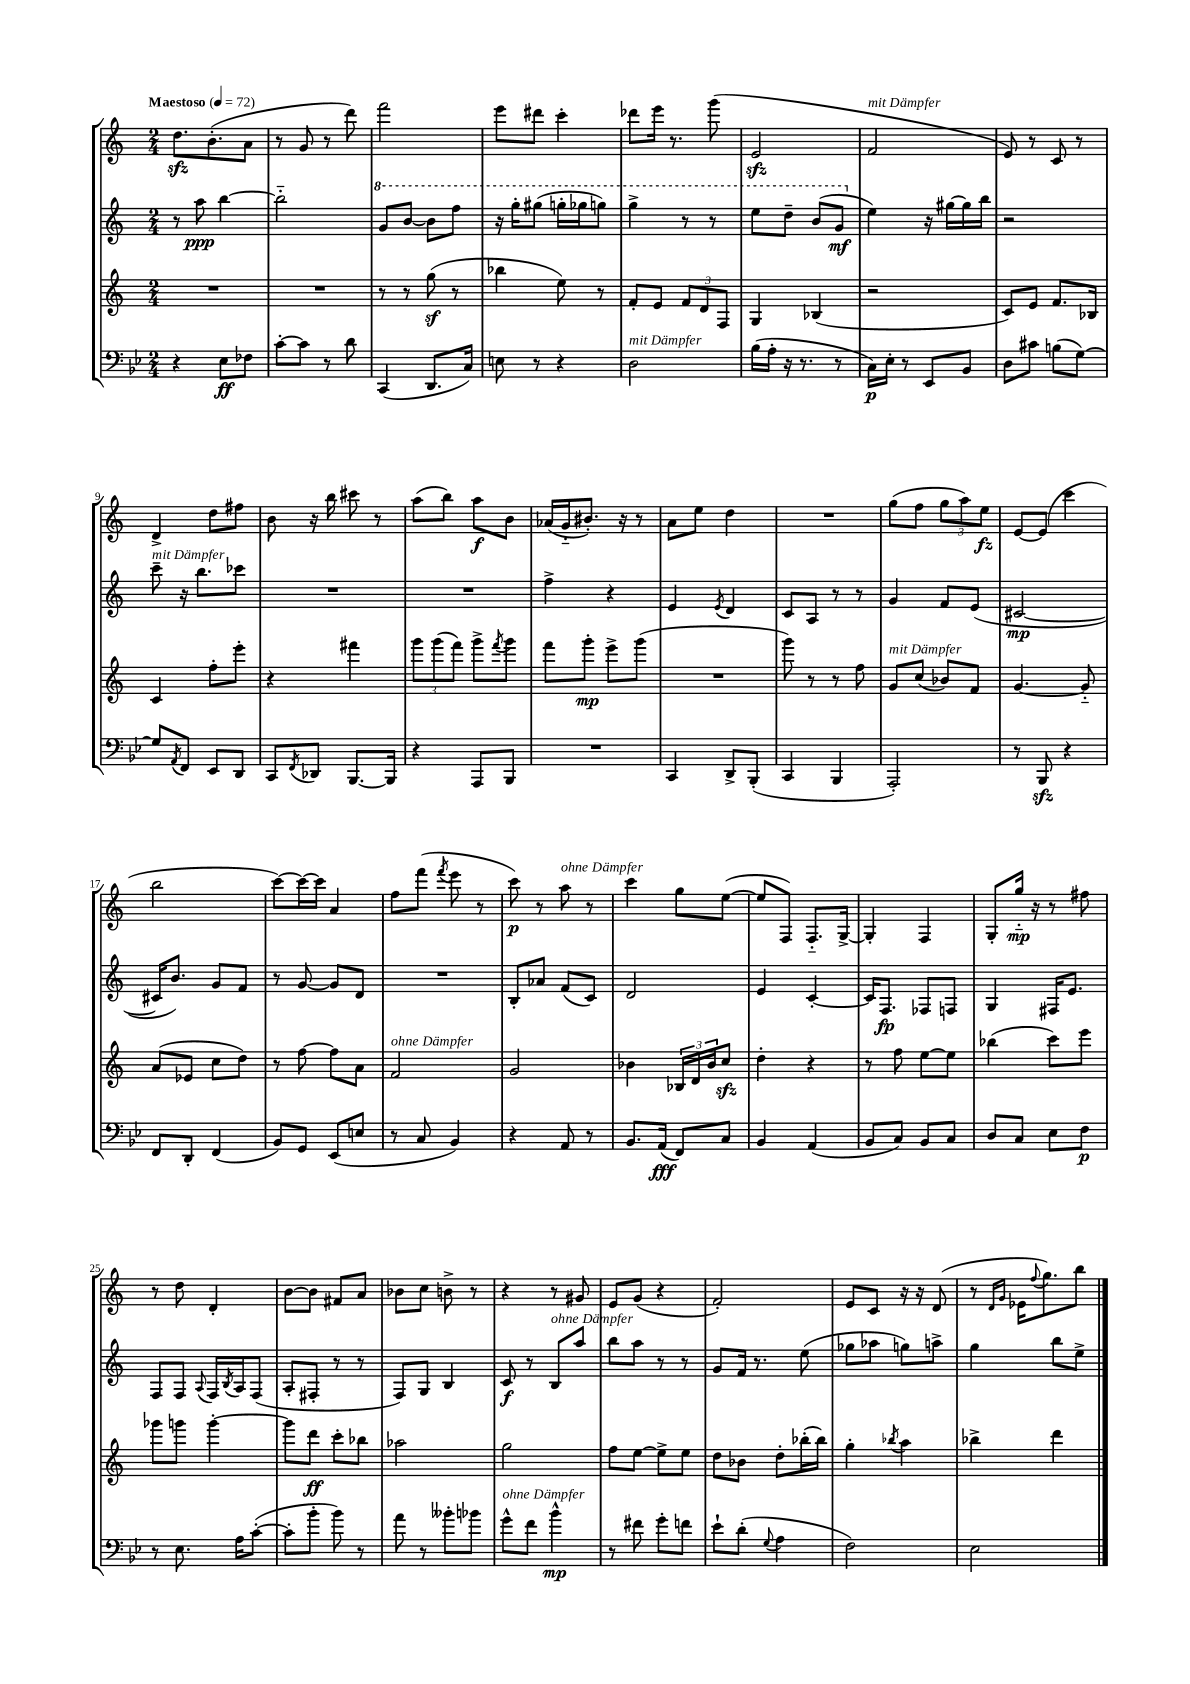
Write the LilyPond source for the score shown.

<<
\new StaffGroup <<
\new Staff = "s0" {
    \clef treble \key c \major \numericTimeSignature \time 2/4 \tempo "Maestoso" 4 = 72
    d''8.\sfz b'8.-.( a'8 |
    r8 g'8 r8 d'''8) |
    f'''2 |
    e'''8 dis'''8 c'''4-. |
    des'''8 e'''16 r8. g'''8( |
    e'2\sfz |
    f'2^\markup { \italic "mit Dämpfer" } |
    e'8) r8 c'8 r8 |
    d'4-> d''8 fis''8 |
    b'8 r16 b''16 cis'''8 r8 |
    a''8( b''8) a''8\f b'8 |
    aes'16( g'16-_ bis'8.-.) r16 r8 |
    a'8 e''8 d''4 |
    R2 |
    g''8( f''8 \tuplet 3/2 { g''8 a''8) e''8\fz } |
    e'8~ e'8( c'''4 |
    b''2 |
    c'''8~) c'''16~ c'''16 a'4 |
    f''8 f'''8( \acciaccatura { f'''8 } e'''8 r8 |
    c'''8\p) r8 a''8^\markup { \italic "ohne Dämpfer" } r8 |
    c'''4 g''8 e''8~( |
    e''8 f8) f8.-_ g16~-> |
    g4-. f4 |
    g8-. g''16-_\mp r16 r8 fis''8 |
    r8 d''8 d'4-. |
    b'8~ b'8 fis'8 a'8 |
    bes'8 c''8 b'8-> r8 |
    r4 r8 gis'8 |
    e'8 g'8( r4 |
    f'2-.) |
    e'8 c'8 r16 r16 d'8( |
    r8 \grace { d'16 g'16 } ees'16 \appoggiatura { f''8 } g''8.) b''8 \bar "|." |
}
\new Staff = "s1" {
    \clef treble \key c \major \numericTimeSignature \time 2/4
    r8 a''8\ppp b''4~ |
    b''2-_ |
    \ottava #1 g''8 b''8~ b''8 f'''8 |
    r16 g'''16-. gis'''8( g'''16-. ges'''16 g'''8) |
    g'''4-> r8 r8 |
    e'''8 d'''8-- b''8( g''8\mf \ottava #0 |
    e''4) r16 gis''16~ gis''16 b''16 |
    r2 |
    c'''8--^\markup { \italic "mit Dämpfer" } r16 b''8. ces'''8 |
    R2 |
    R2 |
    f''4-> r4 |
    e'4 \acciaccatura { e'8 } d'4 |
    c'8 a8 r8 r8 |
    g'4 f'8 e'8( |
    cis'2~\mp |
    cis'16 b'8.) g'8 f'8 |
    r8 g'8~ g'8 d'8 |
    R2 |
    b8-. aes'8 f'8( c'8) |
    d'2 |
    e'4 c'4~-. |
    c'16 f8.\fp fes8 f8 |
    g4 fis16 e'8. |
    f8 f8 \appoggiatura { a8 } f16 \acciaccatura { b8 } a16 f8( |
    a8-. fis8-. r8 r8 |
    f8) g8 b4 |
    c'8\f r8 b8^\markup { \italic "ohne Dämpfer" } a''8 |
    b''8 a''8 r8 r8 |
    g'8 f'16 r8. e''8( |
    ges''8 aes''8 g''8) a''8-> |
    g''4 b''8 e''8-> \bar "|." |
}
\new Staff = "s2" {
    \clef treble \key c \major \numericTimeSignature \time 2/4
    R2 |
    R2 |
    r8 r8 g''8\sf( r8 |
    bes''4 e''8) r8 |
    f'8-. e'8 \tuplet 3/2 { f'8 d'8 f8 } |
    g4 bes4( |
    r2 |
    c'8) e'8 f'8. bes16 |
    c'4 f''8-. e'''8-. |
    r4 fis'''4 |
    \tuplet 3/2 { g'''8 g'''8( f'''8) } g'''8-> \acciaccatura { f'''8 } g'''8 |
    f'''8 g'''8-.\mp e'''8-> g'''8( |
    R2 |
    g'''8) r8 r8 f''8 |
    g'8^\markup { \italic "mit Dämpfer" } c''8( bes'8) f'8 |
    g'4.~ g'8-_ |
    a'8( ees'8 c''8 d''8) |
    r8 f''8~ f''8 a'8 |
    f'2^\markup { \italic "ohne Dämpfer" } |
    g'2 |
    bes'4 \tuplet 3/2 { bes16 d'16 bes'16 } c''8\sfz |
    d''4-. r4 |
    r8 f''8 e''8~ e''8 |
    bes''4( c'''8) e'''8 |
    ges'''8 g'''8 g'''4~-. |
    g'''8 d'''8\ff c'''8-. bes''8 |
    aes''2 |
    g''2 |
    f''8 e''8~ e''8-> e''8 |
    d''8 bes'8 d''8-. bes''16-.( bes''16) |
    g''4-. \acciaccatura { bes''8 } a''4 |
    bes''4-> d'''4 \bar "|." |
}
\new Staff = "s3" {
    \clef bass \key bes \major \numericTimeSignature \time 2/4
    r4 ees8\ff fes8 |
    c'8~-. c'8 r8 d'8 |
    c,4( d,8. c16) |
    e8 r8 r4 |
    d2^\markup { \italic "mit Dämpfer" } |
    bes16( a16-. r16 r8. r8 |
    c16\p) ees16-. r8 ees,8 bes,8 |
    d8 cis'8 b8( g8~) |
    g8 \acciaccatura { a,8 } f,8 ees,8 d,8 |
    c,8 \acciaccatura { f,8 } des,8 bes,,8.~ bes,,16 |
    r4 a,,8 bes,,8 |
    R2 |
    c,4 d,8-> bes,,8-.( |
    c,4 bes,,4 |
    a,,2-.) |
    r8 bes,,8\sfz r4 |
    f,8 d,8-. f,4( |
    bes,8) g,8 ees,8( e8 |
    r8 c8 bes,4) |
    r4 a,8 r8 |
    bes,8. a,16\fff( f,8) c8 |
    bes,4 a,4( |
    bes,8 c8) bes,8 c8 |
    d8 c8 ees8 f8\p |
    r8 ees8. a16 c'8~-.( |
    c'8-. bes'8-. bes'8) r8 |
    a'8 r8 beses'8-. bes'8 |
    g'8-^^\markup { \italic "ohne Dämpfer" } f'8 bes'4-^\mp |
    r8 fis'8 g'8-. f'8 |
    ees'8-! d'8-.( \appoggiatura { g8 } a4 |
    f2) |
    ees2 \bar "|." |
}
>>
>>
